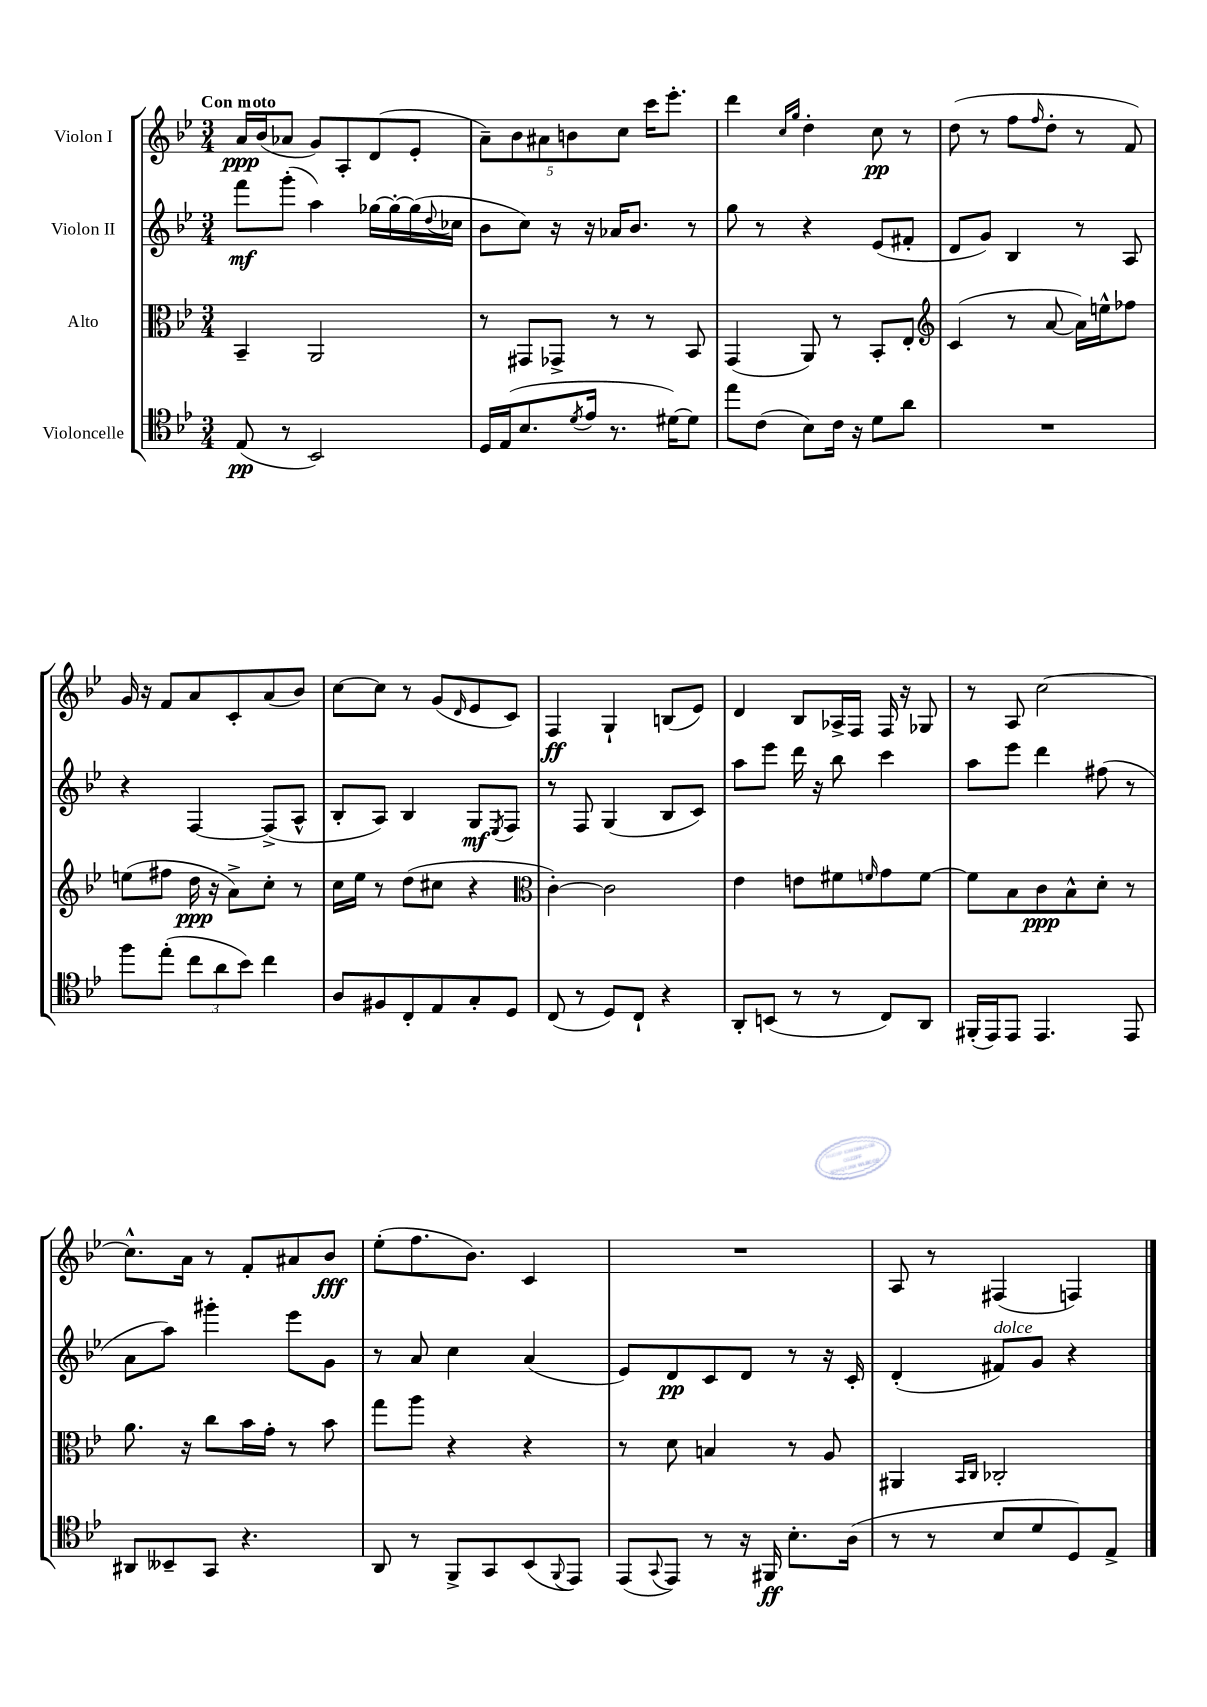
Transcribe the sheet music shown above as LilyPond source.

<<
\new StaffGroup <<
\new Staff = "s0" \with { instrumentName = "Violon I" } {
    \clef treble \key bes \major \numericTimeSignature \time 3/4 \tempo "Con moto"
    a'16\ppp bes'16( aes'8 g'8) a8-. d'8( ees'8-. |
    \tuplet 5/4 { a'8--) bes'8 ais'8 b'8 c''8 } c'''16 ees'''8.-. |
    d'''4 \grace { c''16 g''16 } d''4-. c''8\pp r8 |
    d''8( r8 f''8 \grace { f''16 } d''8-. r8 f'8) |
    g'16 r16 f'8 a'8 c'8-. a'8( bes'8) |
    c''8~ c''8 r8 g'8( \grace { d'16 } ees'8 c'8) |
    f4\ff g4-! b8( ees'8) |
    d'4 bes8 aes16-> f16 f16 r16 ges8 |
    r8 a8 c''2~ |
    c''8.-^ a'16 r8 f'8-. ais'8 bes'8\fff |
    ees''8-.( f''8. bes'8.) c'4 |
    R2. |
    a8 r8 fis4( f4) \bar "|." |
}
\new Staff = "s1" \with { instrumentName = "Violon II" } {
    \clef treble \key bes \major \numericTimeSignature \time 3/4
    f'''8\mf g'''8-.( a''4) ges''16~ ges''16~-. ges''16( \appoggiatura { d''8 } ces''16 |
    bes'8 c''8) r16 r16 aes'16 bes'8. r8 |
    g''8 r8 r4 ees'8( fis'8-. |
    d'8 g'8) bes4 r8 a8 |
    r4 f4~ f8->( a8-^ |
    bes8-. a8) bes4 g8\mf \acciaccatura { ees8 } f8 |
    r8 f8 g4( bes8 c'8) |
    a''8 ees'''8 d'''16 r16 bes''8 c'''4 |
    a''8 ees'''8 d'''4 fis''8( r8 |
    a'8 a''8) gis'''4-. ees'''8 g'8 |
    r8 a'8 c''4 a'4( |
    ees'8) d'8\pp c'8 d'8 r8 r16 c'16-. |
    d'4-.( fis'8^\markup { \italic "dolce" }) g'8 r4 \bar "|." |
}
\new Staff = "s2" \with { instrumentName = "Alto" } {
    \clef alto \key bes \major \numericTimeSignature \time 3/4
    bes,4-- a,2 |
    r8 gis,8 ges,8-> r8 r8 bes,8 |
    g,4( a,8) r8 bes,8-. ees8-. |
    \clef treble c'4( r8 a'8~ a'16) e''16-^ fes''8 |
    e''8( fis''8 d''16\ppp r16 a'8->) c''8-. r8 |
    c''16 ees''16 r8 d''8( cis''8 r4 |
    \clef alto c'4~-.) c'2 |
    ees'4 e'8 fis'8 \grace { f'16 } g'8 f'8~ |
    f'8 bes8 c'8\ppp bes8-^ d'8-. r8 |
    a'8. r16 c''8 bes'16 g'16-. r8 bes'8 |
    g''8 a''8 r4 r4 |
    r8 d'8 b4 r8 a8 |
    ais,4 \grace { bes,16 c16 } ces2-. \bar "|." |
}
\new Staff = "s3" \with { instrumentName = "Violoncelle" } {
    \clef tenor \key bes \major \numericTimeSignature \time 3/4
    ees8\pp( r8 bes,2) |
    d16 ees16( bes8. \acciaccatura { d'8 } ees'16 r8. dis'16~) dis'8 |
    ees''8 c'8( bes8) c'16 r16 d'8 a'8 |
    R2. |
    f''8 ees''8-.( \tuplet 3/2 { c''8 a'8 bes'8) } c''4 |
    a8 fis8 c8-. ees8 g8-. d8 |
    c8( r8 d8) c8-! r4 |
    a,8-. b,8( r8 r8 c8) a,8 |
    fis,16-.( ees,16) ees,8 ees,4. ees,8 |
    ais,8 beses,8-- g,8 r4. |
    a,8 r8 f,8-> g,8 bes,8( \appoggiatura { f,8 } ees,8) |
    ees,8( \appoggiatura { g,8 } ees,8) r8 r16 fis,16\ff bes8.-. a16( |
    r8 r8 bes8 d'8 d8) ees8-> \bar "|." |
}
>>
>>
\layout { \context { \Score \remove "Bar_number_engraver" } }
